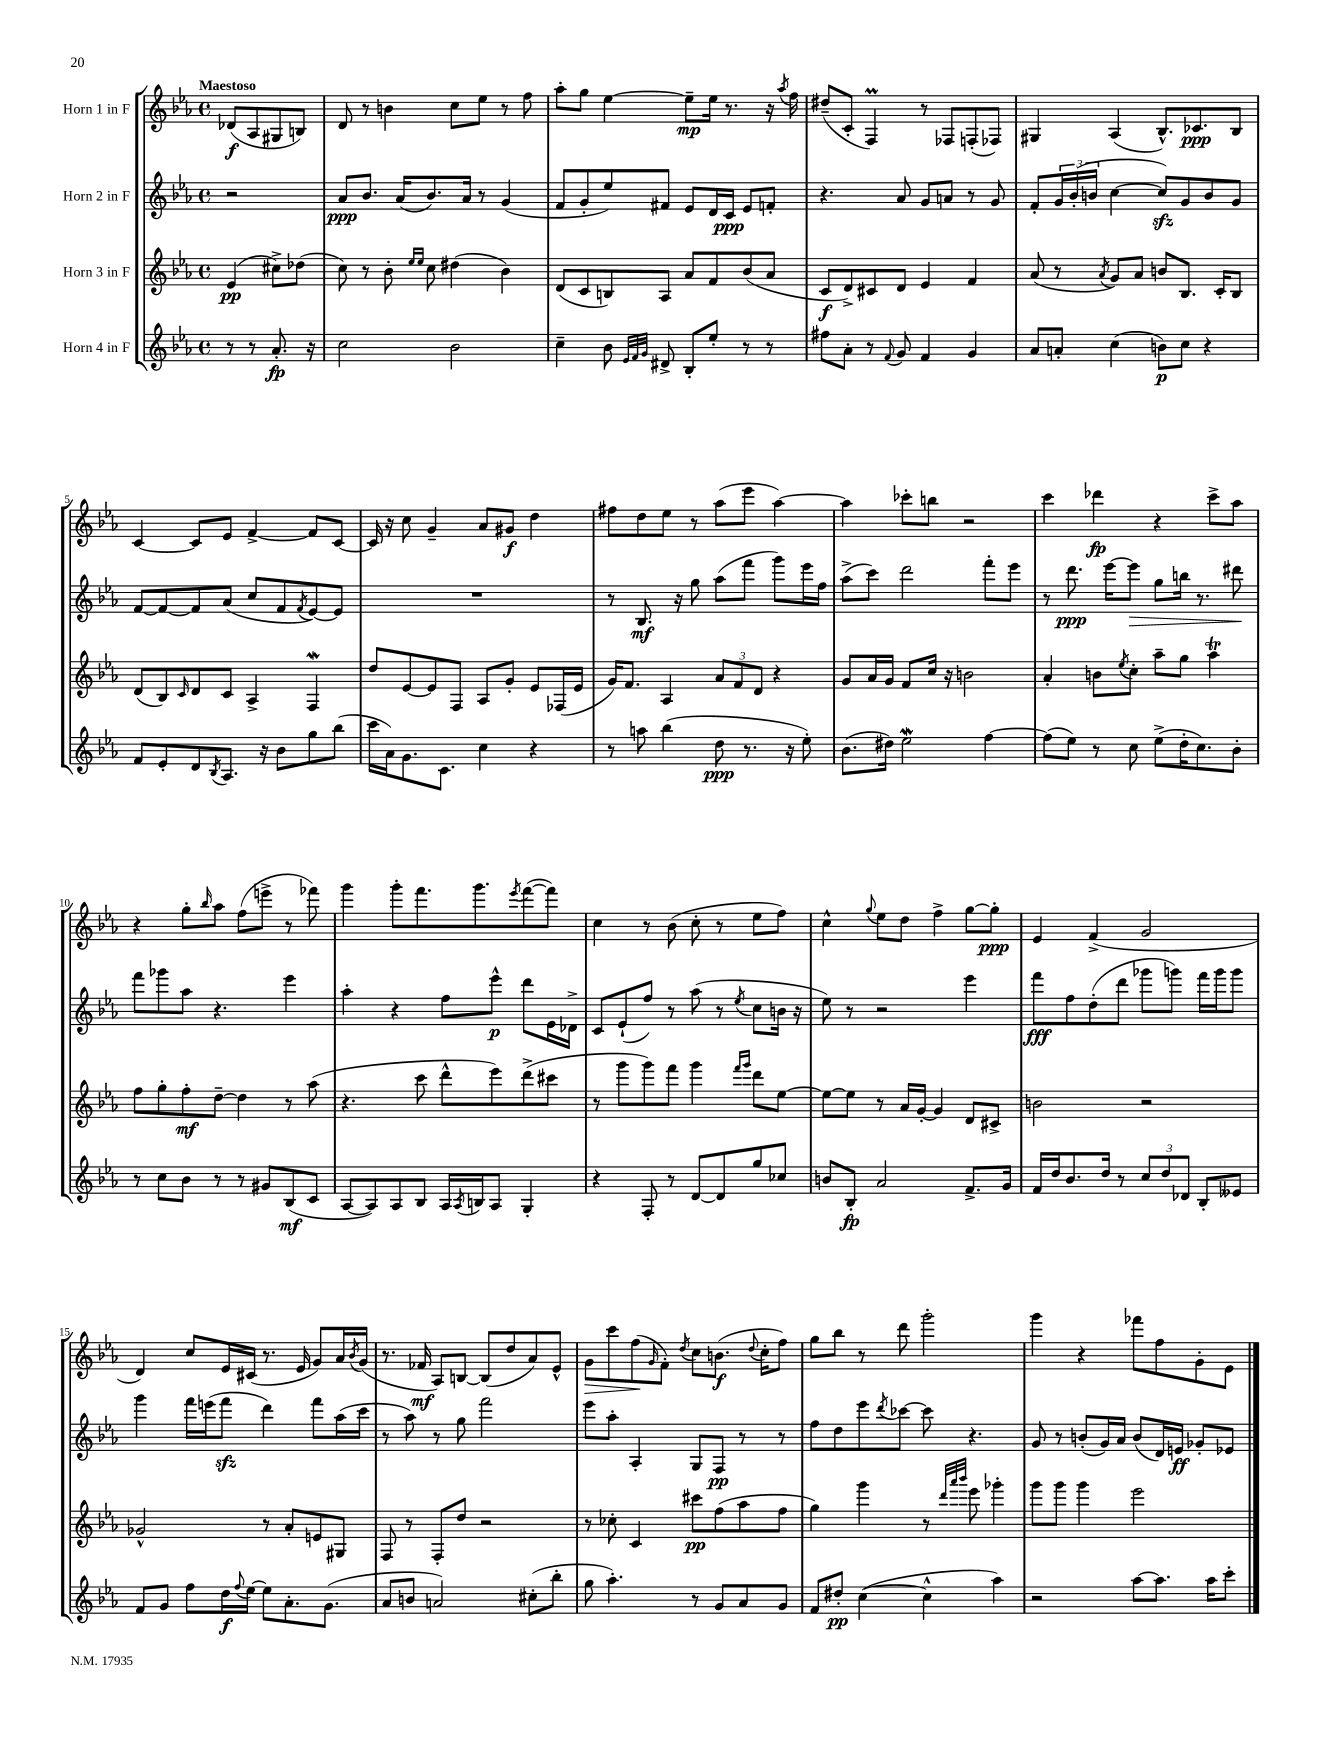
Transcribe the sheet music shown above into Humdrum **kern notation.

**kern	**dynam	**kern	**dynam	**kern	**dynam	**kern	**dynam
*part4	*part4	*part3	*part3	*part2	*part2	*part1	*part1
*staff4	*staff4	*staff3	*staff3	*staff2	*staff2	*staff1	*staff1
*I"Horn 4 in F	*	*I"Horn 3 in F	*	*I"Horn 2 in F	*	*I"Horn 1 in F	*
*clefG2	*	*clefG2	*	*clefG2	*	*clefG2	*
*k[b-e-a-]	*	*k[b-e-a-]	*	*k[b-e-a-]	*	*k[b-e-a-]	*
*M4/4	*	*M4/4	*	*M4/4	*	*M4/4	*
*met(c)	*	*met(c)	*	*met(c)	*	*met(c)	*
=	=	=	=	=	=	=	=
!	!	!	!	!	!	!LO:TX:a:B:t=Maestoso	!
8r	.	(4e-/	pp	2r	.	(8d-X/L	f
8r	.	.	.	.	.	8A-/	.
8.a-'/	fp	8cc#X^\L)	.	.	.	8G#X/	.
.	.	(8dd-X\J	.	.	.	8Bn/J)	.
16r	.	.	.	.	.	.	.
=1	=1	=1	=1	=1	=1	=1	=1
2cc\	.	8cc\)	.	8a-/L	ppp	8d/	.
.	.	8r	.	8.b-/J	.	8r	.
.	.	8b-'\	.	.	.	4bn\	.
.	.	.	.	(16a-/KL	.	.	.
.	.	16qqee-/LL	.	.	.	.	.
.	.	16qqee-/JJ	.	.	.	.	.
.	.	8cc\	.	8.b-/)	.	.	.
2b-\	.	(4dd#X\	.	.	.	8cc\L	.
.	.	.	.	16a-/Jk	.	.	.
.	.	.	.	8r	.	8ee-\J	.
.	.	4b-\)	.	(4g/	.	8r	.
.	.	.	.	.	.	8ff\	.
=2	=2	=2	=2	=2	=2	=2	=2
4cc~\	.	(8d/L	.	8f/L	.	8aa-'\L	.
.	.	8c/	.	8g'/	.	8gg\J	.
8b-\	.	8Bn/)	.	8ee-/)	.	[4ee-\	.
32qqe-/LLL	.	.	.	.	.	.	.
32qqf/	.	.	.	.	.	.	.
32qqg/JJJ	.	.	.	.	.	.	.
8d#X^/	.	8A-/J	.	8f#X/J	.	.	.
8B-'/L	.	8a-/L	.	8e-/L	.	8ee-~\L]	mp
8ee-'/J	.	8f/	.	16d/L	.	16ee-\Jk	.
.	.	.	.	16c/JJ	ppp	8.r	.
8r	.	(8b-/	.	8e-/L	.	.	.
8r	.	8a-/J	.	8fn'/J	.	16r	.
.	.	.	.	.	.	8qaa-/	.
.	.	.	.	.	.	16ff\	.
=3	=3	=3	=3	=3	=3	=3	=3
8ff#X\L	.	8c/L	f	4.r	.	(8dd#X~/L	.
8a-'\J	.	8d^/)	.	.	.	8c'/J	.
8r	.	8c#X/	.	.	.	4FM/)	.
8qqf/	.	.	.	.	.	.	.
8g/	.	8d/J	.	8a-/	.	.	.
4f/	.	4e-/	.	8g/L	.	8r	.
.	.	.	.	8an/J	.	8F-X/L	.
4g/	.	4f/	.	8r	.	(8Fn'/	.
.	.	.	.	8g/	.	8F-X/J)	.
=4	=4	=4	=4	=4	=4	=4	=4
8a-/L	.	(8a-/	.	8f'/L	.	4G#X/	.
8an'/J	.	8r	.	24g/L	.	.	.
.	.	.	.	(24b-'/	.	.	.
.	.	.	.	24bn/JJ	.	.	.
.	.	8qa-/	.	.	.	.	.
(4cc\	.	8g/L)	.	[4cc\	.	(4A-/	.
.	.	8a-/J	.	.	.	.	.
8bn\L)	p	8bn/L	.	8cczz/L])	.	8.B-^^/L)	.
8cc\J	.	8.B-/J	.	8g/	.	.	.
.	.	.	.	.	.	8.c-X/	ppp
4r	.	.	.	8b/	.	.	.
.	.	16c'/KL	.	.	.	.	.
.	.	8B-/J	.	8g/J	.	8B-/J	.
!!LO:LB:g=z
=5	=5	=5	=5	=5	=5	=5	=5
8f/L	.	(8d/L	.	[8f/L	.	[4c/	.
8e-'/	.	8B-/)	.	8f/_	.	.	.
.	.	16qqc/	.	.	.	.	.
8d/	.	8d/	.	8f/]	.	8c/L]	.
8qB-/	.	.	.	.	.	.	.
8.A-/J	.	8c/J	.	(8a-/J	.	8e-/J	.
.	.	4A-^/	.	8cc/L	.	[4f^/	.
16r	.	.	.	.	.	.	.
8b-\L	.	.	.	8f/	.	.	.
.	.	.	.	8qf/	.	.	.
8gg\	.	4FW/	.	[8e-/)	.	8f/L]	.
(8bb-\J	.	.	.	8e-/J]	.	[8c/J	.
=6	=6	=6	=6	=6	=6	=6	=6
16ccc\LL	.	8dd/L	.	1r	.	16c/]	.
16a-\J)	.	.	.	.	.	16r	.
8.g\	.	[8e-/	.	.	.	8cc\	.
.	.	8e-/]	.	.	.	4g~/	.
8.c\J	.	.	.	.	.	.	.
.	.	8F/J	.	.	.	.	.
4cc\	.	8A-/L	.	.	.	8a-/L	.
.	.	8g'/J	.	.	.	8g#X/J	f
4r	.	8e-/L	.	.	.	4dd\	.
.	.	(16F-X/L	.	.	.	.	.
.	.	16e-/JJ	.	.	.	.	.
=7	=7	=7	=7	=7	=7	=7	=7
8r	.	16g/KL)	.	8r	.	8ff#X\L	.
.	.	8.f/J	.	.	.	.	.
8aan\	.	.	.	8.B-/	mf	8dd\	.
(4bb-\	.	4A-/	.	.	.	8ee-\J	.
.	.	.	.	16r	.	.	.
.	.	.	.	8gg\	.	8r	.
8dd\	ppp	12a-/L	.	(8aa-\L	.	(8aa-\L	.
.	.	12f/	.	.	.	.	.
8.r	.	.	.	8fff\J	.	8eee-\J	.
.	.	12d/J	.	.	.	.	.
.	.	4r	.	8ggg\L)	.	[4aa-\)	.
16r	.	.	.	.	.	.	.
8ee-'\)	.	.	.	16eee-\L	.	.	.
.	.	.	.	16ff\JJ	.	.	.
=8	=8	=8	=8	=8	=8	=8	=8
(8.b-\L	.	8g/L	.	(8aa-^\L	.	4aa-\]	.
.	.	16a-/L	.	8ccc\J)	.	.	.
16dd#X\Jk)	.	16g/JJ	.	.	.	.	.
2ee-w\	.	8f/L	.	2ddd\	.	8ccc-X'\L	.
.	.	16cc/Jk	.	.	.	8bbn\J	.
.	.	16r	.	.	.	.	.
.	.	2bn\	.	.	.	2r	.
[4ff\	.	.	.	8fff'\L	.	.	.
.	.	.	.	8eee-\J	.	.	.
=9	=9	=9	=9	=9	=9	=9	=9
(8ff\L]	.	4a-'/	.	8r	.	4ccc\	.
8ee-\J)	.	.	.	8.ddd\	ppp	.	.
8r	.	8bn\L	.	.	.	4ddd-X\	fp
.	.	.	.	[16eee-\KL	.	.	.
.	.	8qee-/	.	.	.	.	.
!	!	!	!	!	!LO:HP:b	!	!
8cc\	.	8cc'\J	.	8eee-\J]	>	.	.
(8ee-^\L	.	8aa-~\L	.	8gg\L	.	4r	.
16dd'\K	.	8gg\J	.	16bbn\Jk	.	.	.
8.cc\)	.	.	.	8.r	.	.	.
.	.	4aa-T\	.	.	.	8ccc^\L	.
8b-'\J	.	.	.	8ddd#X\	.	8aa-\J	.
.	.	.	.	.	]	.	.
!!LO:LB:g=z
=10	=10	=10	=10	=10	=10	=10	=10
8r	.	8ff\L	.	8fff\L	.	4r	.
8cc\L	.	8gg'\	.	8ggg-X\	.	.	.
8b-\J	.	8ff'\	mf	8aa-\J	.	8gg'\L	.
.	.	.	.	.	.	16qqbb-/	.
8r	.	[8dd~\J	.	4.r	.	8aa-\J	.
8r	.	4dd\]	.	.	.	(8ff\L	.
8g#X/L	.	.	.	.	.	8eeen^\J	.
(8B-/	mf	8r	.	4eee-\	.	8r	.
8c/J	.	(8aa-\	.	.	.	8fff-X\)	.
=11	=11	=11	=11	=11	=11	=11	=11
[8A-/L	.	4.r	.	4aa-'\	.	4ggg\	.
8A-/])	.	.	.	.	.	.	.
8A-/	.	.	.	4r	.	8ggg'\L	.
8B-/J	.	8ccc\	.	.	.	8.fff\	.
16A-/LL	.	8ddd^^\L	.	8ff\L	.	.	.
8qA-/	.	.	.	.	.	.	.
16Bn/J	.	.	.	.	.	8.ggg\	.
8A-/J	.	8eee-\)	.	8eee-^^\J	p	.	.
.	.	.	.	.	.	8qeee-/	.
4G'/	.	(8ddd^\	.	8ddd\L	.	([8fff\	.
.	.	8ccc#X\J	.	16e-\L	.	8fff\J])	.
.	.	.	.	16d-X^\JJ	.	.	.
=12	=12	=12	=12	=12	=12	=12	=12
4r	.	8r	.	8c/L	.	4cc\	.
.	.	8ggg\L	.	(8e-`/	.	.	.
8F'/	.	8ggg\)	.	8ff/J)	.	8r	.
8r	.	8fff\J	.	8r	.	(8b-\	.
[8d/L	.	4ggg\	.	(8aa-\	.	8cc'\	.
8d/]	.	.	.	8r	.	8r	.
.	.	16qqfff/LL	.	.	.	.	.
.	.	16qqggg/JJ	.	8qee-/	.	.	.
8gg/	.	8ddd\L	.	8cc\L	.	8ee-\L	.
8cc-X/J	.	[8ee-\J	.	16bn\Jk	.	8ff\J)	.
.	.	.	.	16r	.	.	.
=13	=13	=13	=13	=13	=13	=13	=13
8bn/L	.	8ee-\L_	.	8ee-\)	.	4cc^^\	.
8B-'/J	fp	8ee-\J]	.	8r	.	.	.
.	.	.	.	.	.	8qqgg/	.
2a-/	.	8r	.	2r	.	8ee-\L	.
.	.	16a-/LL	.	.	.	8dd\J	.
.	.	[16g'/JJ	.	.	.	.	.
.	.	4g/]	.	.	.	4ff^\	.
8.f^/L	.	8d/L	.	4eee-\	.	[8gg\L	.
.	.	8c#X^/J	.	.	.	8gg'\J]	ppp
16g/Jk	.	.	.	.	.	.	.
=14	=14	=14	=14	=14	=14	=14	=14
16f/LL	.	2bn\	.	8fff\L	fff	4e-/	.
16dd/J	.	.	.	.	.	.	.
8.b-/	.	.	.	8ff\	.	.	.
.	.	.	.	(8dd'\	.	(4f^/	.
16dd/Jk	.	.	.	.	.	.	.
8r	.	.	.	8ddd\J	.	.	.
12cc/L	.	2r	.	8ggg-X\L	.	2g/	.
12dd/	.	.	.	.	.	.	.
.	.	.	.	8gggn\J)	.	.	.
12d-X/J	.	.	.	.	.	.	.
8B-'/L	.	.	.	16fff\LL	.	.	.
.	.	.	.	16ggg\J	.	.	.
8e--X/J	.	.	.	8ggg\J	.	.	.
!!LO:LB:g=z
=15	=15	=15	=15	=15	=15	=15	=15
8f/L	.	2g-X^^/	.	4ggg\	.	4d/)	.
8g/J	.	.	.	.	.	.	.
8ff\L	.	.	.	16fff\LL	.	8cc/L	.
.	.	.	.	(16eeen\J	.	.	.
16dd\L	f	.	.	8fffzz\J	.	16e-/L	.
8qqff/	.	.	.	.	.	.	.
[16ee-\JJ	.	.	.	.	.	(16c#X/JJ	.
8ee-\L]	.	8r	.	4ddd\)	.	8.r	.
8.a-'\	.	8a-'/L	.	.	.	.	.
.	.	.	.	.	.	16e-/	.
.	.	8en/	.	8fff\L	.	8g/L)	.
(8.g\J	.	.	.	.	.	.	.
.	.	8G#X/J	.	(16aa-\L	.	16a-/L	.
.	.	.	.	.	.	8qb-/	.
.	.	.	.	16ccc\JJ	.	(16g/JJ	.
=16	=16	=16	=16	=16	=16	=16	=16
8a-/L	.	8F/	.	8r	.	8.r	.
8bn/J	.	8r	.	8aa-\)	.	.	.
.	.	.	.	.	.	16f-X/	mf
2an/)	.	8F'/L	.	8r	.	8A-/L)	.
.	.	8dd/J	.	8gg\	.	[8Bn/J	.
.	.	2r	.	2fff\	.	(8B/L]	.
.	.	.	.	.	.	8dd/	.
(8cc#X'\L	.	.	.	.	.	8a-/)	.
8bb-'\J	.	.	.	.	.	8e-^^/J	.
=17	=17	=17	=17	=17	=17	=17	=17
!	!	!	!	!	!	!	!LO:HP:b
8gg\	.	8r	.	8eee-\L	.	8g\L	>
4.aa-'\)	.	8cc-X'\	.	8aa-'\J	.	8ccc\	.
.	.	4c/	.	4A-'/	.	(8ff\	.
.	.	.	.	.	.	16qqg/	.
.	.	.	.	.	.	8f'\J)	]
.	.	.	.	.	.	8qdd/	.
8r	.	8ccc#X\L	pp	8G/L	.	8cc\L	.
8g/L	.	(8ff\	.	8F/J	pp	(8.bn\J	f
8a-/	.	8aa-\	.	8r	.	.	.
.	.	.	.	.	.	8qqdd/	.
.	.	.	.	.	.	16cc'\KL	.
8g/J	.	8ff\J	.	8r	.	8ff\J)	.
=18	=18	=18	=18	=18	=18	=18	=18
8f/L	.	4gg\)	.	8ff\L	.	8gg\L	.
8dd#X'/J	pp	.	.	8dd\	.	8bb-\J	.
([4cc\	.	4ggg\	.	8eee-\	.	8r	.
.	.	.	.	8qddd/	.	.	.
.	.	.	.	[8ccc-X\J	.	8ddd\	.
4cc^^\]	.	8r	.	8ccc-\]	.	2ggg'\	.
.	.	32qqddd/LLL	.	.	.	.	.
.	.	32qqaaa-/	.	.	.	.	.
.	.	32qqbbb-/JJJ	.	.	.	.	.
.	.	8eee-\	.	4.r	.	.	.
4aa-\)	.	4ggg-X'\	.	.	.	.	.
=19	=19	=19	=19	=19	=19	=19	=19
2r	.	8ggg\L	.	8g/	.	4ggg\	.
.	.	8ggg\J	.	8r	.	.	.
.	.	4ggg\	.	(8bn'/L	.	4r	.
.	.	.	.	16g/L)	.	.	.
.	.	.	.	16a-/JJ	.	.	.
[8aa-\L	.	2eee-\	.	(8b/L	.	8fff-X\L	.
8.aa-\J]	.	.	.	16d/L)	.	8ff\	.
.	.	.	.	16en/JJ	ff	.	.
.	.	.	.	8g-X'/L	.	8g'\	.
16aa-\KL	.	.	.	.	.	.	.
8ccc'\J	.	.	.	8e-X/J	.	8e-\J	.
==	==	==	==	==	==	==	==
*-	*-	*-	*-	*-	*-	*-	*-
